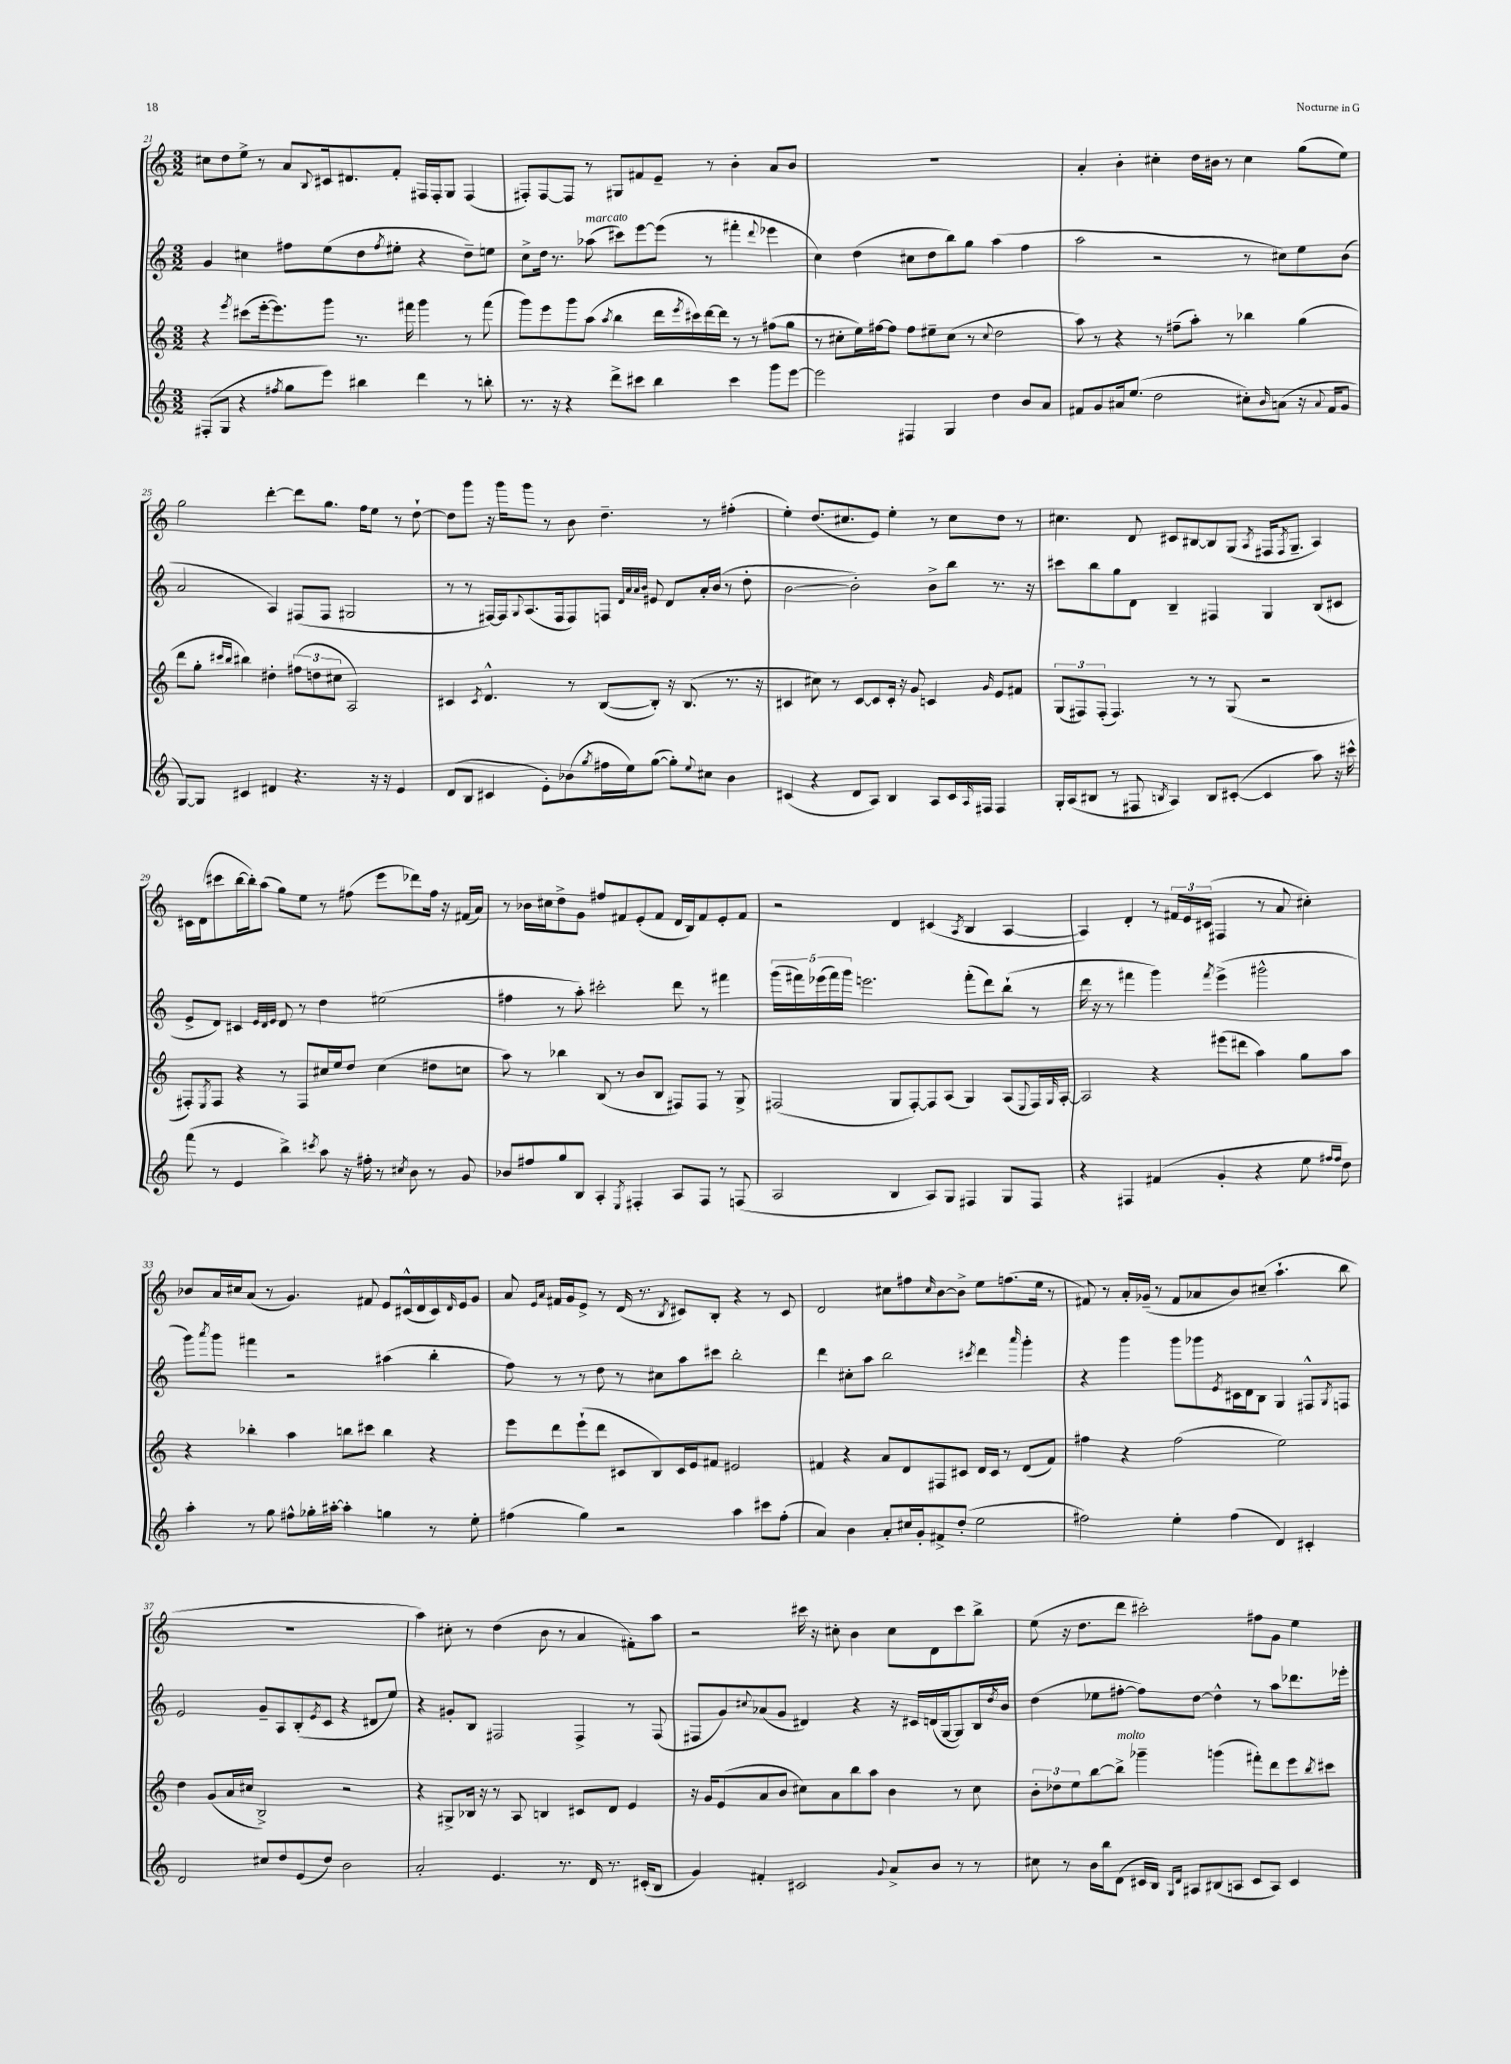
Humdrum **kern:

**kern	**kern	**kern	**kern
*part4	*part3	*part2	*part1
*staff4	*staff3	*staff2	*staff1
*clefG2	*clefG2	*clefG2	*clefG2
*k[]	*k[]	*k[]	*k[]
*M3/2	*M3/2	*M3/2	*M3/2
=21	=21	=21	=21
(8F#X'/L	4r	4g/	8cc#X\L
8G/J	.	.	8dd\
.	8qeee/	.	.
4r	(8ccc#X\L	4cc#X\	8ee^\J
.	[16eee'\k	.	8r
.	8.eee\])	.	.
8qff#X/	.	.	.
8gg\L	.	8ff#X\L	8a/L
.	.	.	8qqB/
8eee\J)	8ggg\J	(8ee\	16c#X/k
.	.	.	8.d#X/
4bb#X\	8.r	8dd\	.
.	.	8qff#/	.
.	.	8ee#X'\J	8f'/J
.	16fff#X\	.	.
4ddd\	4ggg\	4r	16F#X/LL
.	.	.	16F#'/J
.	.	.	8G/J
8r	8r	8dd~\L)	(4F#/
8bbn'\	(8fff#\	8een\J	.
=22	=22	=22	=22
8.r	8ggg\L)	8cc^\L	8F#X'/L)
.	8eee\	16dd\Jk	[8F#/
16r	.	8.r	.
4r	8ggg\	.	8F#/J]
!	!	!LO:TX:a:i:t=marcato	!
.	(8aa\J	(8aa-X\	8r
.	8qaa/	.	.
8ddd^\L	4bb\	8ccc#X\L)	8G#X/L
8ccc#X\J	.	[8eee\	8f#X/
4bb\	16ddd\LL	(8eee\J]	8e~/J
.	8qeee/	.	.
.	16ccc#X\)	.	.
.	[16ddd\	8r	8r
.	16ddd\JJ]	.	.
4ccc#\	8r	4fff#X'\	4b'\
.	8r	.	.
.	.	8qqddd/	.
8ggg\L	(8ff#X\L	4eee-X\	8a/L
[8eee\J	8gg\J	.	8b/J
=23	=23	=23	=23
2eee\]	8r	4cc\)	1.r
.	8cc#X'\L	.	.
.	16ee\L)	(4dd\	.
.	[16ff#X\J	.	.
.	8ff#\J]	.	.
4F#X/	8ff#\L	8cc#X\L	.
.	8ee#X~\	8dd\	.
4G/	(8cc#\J	8bb\)	.
.	8r	8gg\J	.
.	8qqcc#/	.	.
4dd\	2dd\	(4aa\	.
8b/L	.	4ff\	.
8a/J	.	.	.
=24	=24	=24	=24
8f#X/L	8aa\)	2aa\	4a'/
8g/	8r	.	.
16a#X/k	4r	.	4b'\
(8.ee/J	.	.	.
2dd\	8r	2r	4cc#X'\
.	(8ff#X~\L	.	.
.	8aa'\J)	.	16dd\LL
.	.	.	16b#X\JJ
.	8r	.	8r
8cc#X'\L)	4bb-X\	8r	4cc#\
16qqb/	.	.	.
(8an\J	.	8cc#X\L)	.
16r	(4gg\	8ee\	(8gg\L
8qqa/	.	.	.
16f#/KL	.	.	.
8g/J	.	(8b\J	8ee\J)
!!LO:LB:g=z
=25	=25	=25	=25
[8G/L)	8ddd\L	2a/	2gg\
8G/J]	8gg'\J	.	.
.	16qqccc#X/LL	.	.
.	16qqbb/JJ	.	.
4c#X/	4bb#X\)	.	.
4d#X/	4dd#X'\	4A/)	[4ddd'\
4.r	(12ff#X\L	(8F#X/L	8ddd\L]
.	12ddn\	.	.
.	.	8F#/J	8.gg\J
.	12cc#X\J	.	.
.	2A/)	2G#X/	.
.	.	.	16ff\KL
16r	.	.	8ee\J
16r	.	.	.
4e/	.	.	8r
.	.	.	[8dd`\
=26	=26	=26	=26
(8d/L	4c#X/	8r	8dd\L]
8B/J	.	8r	8ggg\J
.	8qc#/	.	.
4c#X/	4.d^^/	[16F#X/LL)	16r
.	.	16F#/J]	16ggg\KL
.	.	8qqG/	.
.	.	(8.A/	8ggg\J
8e'\L)	.	.	8r
.	.	16F#/k	.
(8b-X\	8r	8F#/)	8b\
8qgg/	.	.	.
16ff#X\L	([8B/L	8Fn/J	4.dd~\
16ee\J)	.	.	.
.	.	32qqd/LLL	.
.	.	32qqa/	.
.	.	32qqa/	.
.	.	32qqb/JJJ	.
([8gg\J	8B'/J])	8e#X/	.
8gg'\L])	16r	8d/L	.
.	(8.B/	.	.
8qqee/	.	.	.
8cc#X\J	.	16a'/L	8r
.	.	(16b/JJ	.
4b-\	8.r	8r	(4ff#X'\
.	.	8dd'\	.
.	16r	.	.
=27	=27	=27	=27
(4c#X/	4c#X/	[2b\	4ee'\)
4r	8cc#X\)	.	(8.dd/L
.	8r	.	.
.	.	.	8.cc#X/
8d/L	[8c#/L	2b'\])	.
8A/J)	8c#/]	.	8e/J)
4B/	16c#'/Jk	.	4ee'\
.	16r	.	.
.	8g/	.	.
8A/L	4cn/	8b^\L	8r
16c#/L	.	8bb\J	8cc#\L
16qqA/	.	.	.
16F#X/JJ	.	.	.
.	16qqg/	.	.
4F#/	8e/L	8.r	8dd\J
.	8f#X/J	.	8r
.	.	16r	.
=28	=28	=28	=28
16G'/LL	(12G/L	8ccc#X\L	4.cc#X\
(16A/J	.	.	.
.	12F#X/)	.	.
8B#X/J	.	8bb\	.
.	(12F#'/J	.	.
8r	4.F#/)	8gg\	.
8F#X/	.	8d\J	8d/
8qBn/	.	.	.
4A/)	.	4B~/	8c#X/L
.	8r	.	[8B#X/
8B/L	8r	4F#X/	8B#/]
([8c#X'/J	(8G/	.	(8G/J
.	.	.	8qA/
4c#/]	2r	4G/	16F#X/KL
.	.	.	8qF#/
.	.	.	8.G~/J
8aa\)	.	(8B/L	4A/)
16r	.	8c#X/J	.
16ccc#X^^\	.	.	.
!!LO:LB:g=z
=29	=29	=29	=29
(8fff\	8F#X'/L)	8e^/L	16c#X\LL
.	.	.	(16d\J
.	8qE/	.	.
8r	8F#/J	8d/J)	8ccc#X\
4e/	4r	4c#X/	[16bb\L
.	.	.	16bb'\J])
.	.	.	(8aa\J
.	.	32qqe/LLL	.
.	.	32qqd/	.
.	.	32qqe/JJJ	.
4bb^\)	8r	8d/	8gg\L)
.	8F#/L	8r	8ee\J
8qccc#X/	.	.	.
8aa\	16cc#X/L	4dd\	8r
.	16ee/J	.	.
16r	8dd/J	.	(8ff#X\
16ff#X'\	.	.	.
8r	(4cc#\	(2ee#X\	8eee\L
8qcc#X/	.	.	.
8b\	.	.	8ddd-X\)
8r	8dd#X\L	.	16ff#\Jk
.	.	.	16r
8g/	8ccn\J	.	(16f#X/LL
.	.	.	16a/JJ)
=30	=30	=30	=30
8b-X/L	8aa\)	4ff#X\	8r
8ff#X/	8r	.	16b-X\LL
.	.	.	16cc#X\J
8gg/	4bb-X\	8r	8dd^\
8B/J	.	8aa'\)	8g\J
4A'/	(8B/	2ccc#X'\	8ff#X/L
.	8r	.	8f#X/
8qE/	.	.	.
4F#X'/	8b/L	.	(8e'/
.	8B/J	.	8f#/J
8A/L	8F#X/L)	8ddd\	16d/LL
.	.	.	16B/J)
8F#/J	8F#/J	8r	8f#/
8r	8r	4fff#X\	8e'/
(8Fn/	8G^/	.	8f#/J
=31	=31	=31	=31
2A/	(2F#X/	(20ggg\LL	2r
.	.	20fff#X\)	.
.	.	(20eee-X\	.
.	.	20fff#\)	.
.	.	20ggg\JJ	.
.	.	2.eeen\	.
4B/	8G/L	.	4d/
.	[8F#'/)	.	.
8A/L)	8F#/]	.	(4c#X/
8G/J	(8A/J	.	.
.	.	.	8qA/
4F#X/	4G/)	(8fff#'\L	4B/
.	.	8ddd\)	.
8G/L	(8A/L	(8bb`\J	[4A/
.	8qqE/	.	.
8F#/J	16F#/L)	8r	.
.	16qqG/	.	.
.	[16A'/JJ	.	.
=32	=32	=32	=32
4r	2A/]	16ddd\	4A/])
.	.	16r	.
.	.	8r	.
4F#X/	.	4fff#X\	4d'/
(4f#X/	4r	4ggg\)	8r
.	.	.	24f#X/LL
.	.	.	24e/
.	.	.	(24c#X/JJ
.	.	8qfff#/	.
4g'/	(8eee#X\L	(4eee^\	4F#X/
.	8ddd#X\J	.	.
4r	4aa\)	2ggg#X^^\	8r
.	.	.	8a/
8ee\	8gg\L	.	4cc#X'\)
16qqff#X/LL	.	.	.
16qqff#/JJ	.	.	.
8dd\)	8aa\J	.	.
!!LO:LB:g=z
=33	=33	=33	=33
4aa'\	4r	8ggg\L)	8b-X/L
.	.	8qaaa/	.
.	.	8ggg\J	16a/L
.	.	.	16cc#X/J
8r	4bb-X'\	4fff#X\	(8a/J
8gg\	.	.	8r
8ff#X^^\L	4aa\	2r	4.g/)
16gg-X'\L	.	.	.
[16aa#X'\JJ	.	.	.
4aa#'\]	8bbn\L	.	.
.	8ccc#X\J	.	8f#X/
4ggn\	4bb\	(4aa#X\	8e/L
.	.	.	(16c#X^^/L
.	.	.	16d/
8r	4r	4bb'\	16c#/)
.	.	.	16qqd/
.	.	.	16e/J
8ee'\	.	.	8g/J
=34	=34	=34	=34
(4ff#X\	8eee\L	8ff\)	8a/
.	.	.	16qqe/LL
.	.	.	16qqa/JJ
.	8ddd\	8r	16f#X/LL
.	.	.	16g/J
4gg\)	(8eee`\	8r	8e^/J
.	8ddd\J	8dd\	8r
2r	8c#X/L	8r	(16d/
.	.	.	8.r
.	8B/)	8cc#X\L	.
.	.	.	8qB/
.	16c#/L	8aa\	8c#X/L)
.	16e/J	.	.
.	8f#X/J	8ccc#X\J	8B'/J
4aa\	2e#X/	2bb'\	4r
8ccc#X\L	.	.	8r
(8ff#'\J	.	.	8c#/
=35	=35	=35	=35
4a/)	4f#X/	4ddd\	2d/
4b\	4r	8cc#X'\L	.
.	.	8aa\J	.
8a'/L	8a/L	2bb\	8cc#X\L
16cc#X/L	8d/	.	8ff#X\
16g'/J	.	.	.
.	.	.	16qqcc#/
8f#X^/	8F#X/	.	[8b\
(8dd'/J	8c#X/J	.	8b^\J]
.	.	8qccc#X/	.
2ee\	16d/LL	4ddd\	8ee\L
.	16c#/JJ	.	.
.	8r	.	(8.ffn\
.	.	16qqaaa/	.
.	(8d/L	4ggg'\	.
.	.	.	16ee\Jk
.	8f#/J)	.	8r
=36	=36	=36	=36
2ff#X\)	4ff#X\	4r	8f#X/)
.	.	.	8r
.	4r	4ggg\	16a'/LL
.	.	.	(16g-X~/JJ
.	.	.	8r
4ee'\	(2ff#\	8ggg\L	8f#/L
.	.	8ggg-X\	8a-X/
.	.	8qe/	.
(4ff#\	.	16c#X\L	8b/)
.	.	16d\J	.
.	.	8B\J	(8cc#X~/J
4d/)	2ee\)	4G/	4.aa`\
4c#X'/	.	8F#X^^/L	.
.	.	8qG/	.
.	.	8Fn/J	8bb\
!!LO:LB:g=z
=37	=37	=37	=37
2d/	4dd\	2e/	1.r
.	(8g/L	.	.
.	16a/L	.	.
.	16cc#X/JJ	.	.
8cc#X/L	2B^/)	8g~/L	.
8dd/	.	8A/	.
(8e/	.	(8B'/	.
.	.	8qe/	.
8dd/J)	.	8c/J	.
2b\	2r	4r	.
.	.	8d#X/L	.
.	.	8ee/J)	.
=38	=38	=38	=38
2a'/	4r	4r	4aa\)
.	8G#X^/L	8g#X'/L	8cc#X'\
.	16B-X/Jk	8B/J	8r
.	16r	.	.
4.e/	8r	2F#X/	(4dd\
.	8A/	.	.
.	4Bn/	.	8b\
8.r	.	.	8r
.	8c#X/L	4F#^/	4a/
16d/	.	.	.
8.r	8d/J	.	.
.	4e/	8r	8f#X'\L)
(16c#X'/KL	.	.	.
8B/J	.	(8F#/	8aa\J
=39	=39	=39	=39
4g/)	16r	8F#X/L	2r
.	16g/KL	.	.
.	(8e/	8g/)	.
.	.	8qqcc#X/	.
4f#X'/	8a/	(8a-X/	.
.	8b/J	8g/J	.
2c#X/	8cc#X\L)	4d#X/)	16ccc#X\
.	.	.	16r
.	8a\	.	8cc#X'\
.	8bb\	4r	4b\
.	8aa\J	.	.
8qqg/	.	.	.
8a^/L	4b\	16r	8cc#\L
.	.	16c#X/LL	.
8b/J	.	(16dn/	8d\
.	.	[16G/J	.
8r	8r	8G/])	8ccc#\
8r	8cc#\	16B/L	8bb^\J
.	.	8qdd/	.
.	.	16b/JJ	.
=40	=40	=40	=40
8cc#X\	12b'\L	(4dd\	(8ee\
.	12dd-X\	.	.
8r	.	.	16r
.	12ee\	.	.
.	.	.	8.dd\L
16b\LL	[8bb\	8ee-X\L	.
16bb\J	.	.	.
!	!LO:TX:a:i:t=molto	!	!
(8d\J	8bb^\J]	[8ff#X'\J	8ddd\J
16c#X/LL	4ggg-X~\	8ff#\L])	2ccc#X'\)
16B/JJ)	.	.	.
16qqG/LL	.	.	.
16qqd/JJ	.	.	.
8A#X/L	.	[8dd\J	.
(8B#X/	(4gggn\	4dd^^\]	.
8An/J	.	.	.
8c#/L	8fff#X'\L)	8r	8ff#X\L
8A/J)	8ddd\	8aa\L	8g\J
4c#/	8eee\	8.ddd-X\	4ee\
.	8qbb/	.	.
.	8ccc#X\J	.	.
.	.	16eee-X'\Jk	.
==	==	==	==
*-	*-	*-	*-
